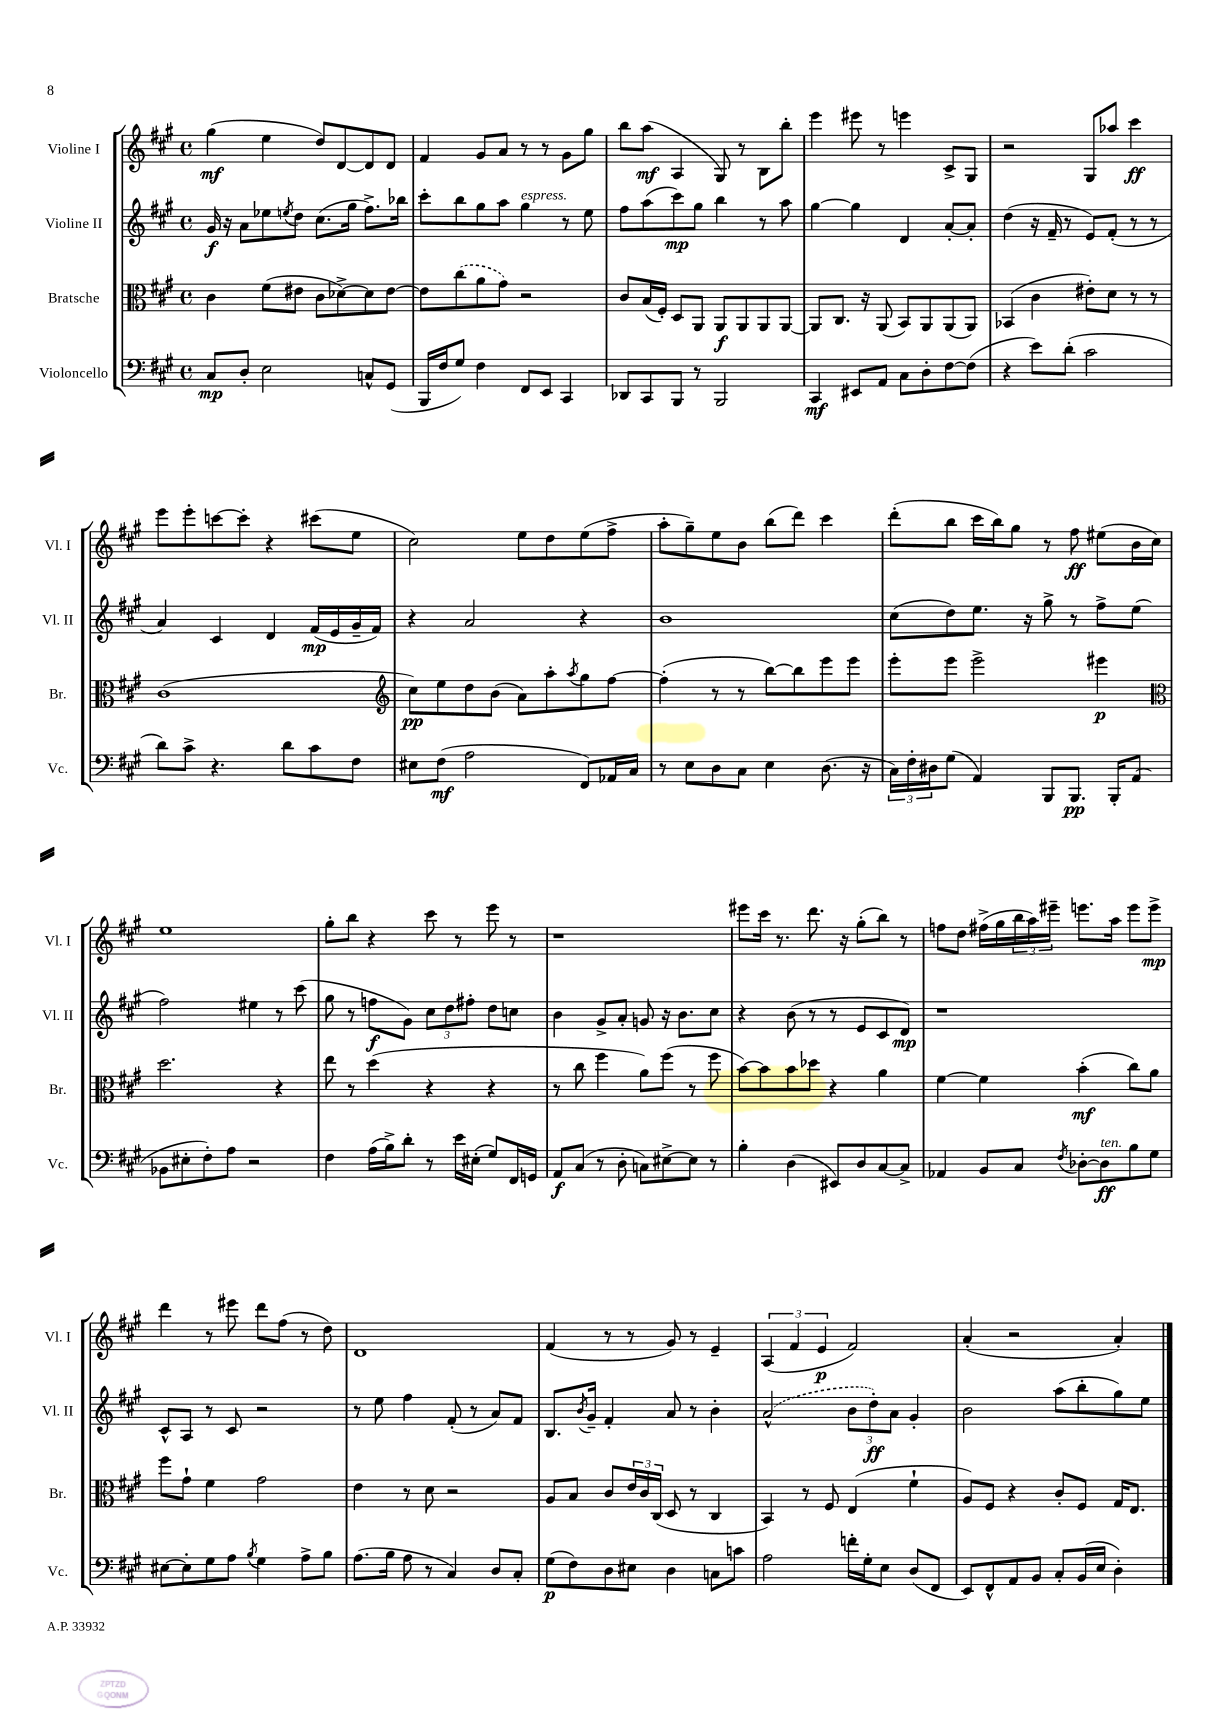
<<
\new StaffGroup <<
\new Staff = "s0" \with { instrumentName = "Violine I" shortInstrumentName = "Vl. I" } {
    \clef treble \key a \major \defaultTimeSignature \time 4/4
    gis''4\mf( e''4 d''8) d'8~ d'8 d'8 |
    fis'4 gis'8 a'8 r8 r8 gis'8 gis''8 |
    b''8 a''8\mf( a4 gis8) r8 b8 b''8-. |
    e'''4 eis'''8 r8 e'''4 cis'8-> gis8 |
    r2 gis8 aes''8 cis'''4\ff |
    e'''8 e'''8-. c'''8~ c'''8-. r4 cis'''8( e''8 |
    cis''2) e''8 d''8 e''8( fis''8-> |
    a''8-. gis''8--) e''8 b'8 b''8( d'''8) cis'''4 |
    d'''8-.( b''8 cis'''16 b''16) gis''8 r8 fis''8\ff eis''8( b'16 cis''16) |
    e''1 |
    gis''8-. b''8 r4 cis'''8 r8 e'''8 r8 |
    r1 |
    eis'''8 cis'''16 r8. d'''8. r16 gis''8-.( b''8) r8 |
    f''8 d''8 fis''16->( gis''16 \tuplet 3/2 { b''16 a''16) eis'''16-- } e'''8. a''16 e'''8 e'''8->\mp |
    d'''4 r8 eis'''8 d'''8 fis''8( r8 d''8) |
    d'1 |
    fis'4( r8 r8 gis'8) r8 e'4-- |
    \tuplet 3/2 { a4( fis'4 e'4\p } fis'2) |
    a'4-.( r2 a'4-.) \bar "|." |
}
\new Staff = "s1" \with { instrumentName = "Violine II" shortInstrumentName = "Vl. II" } {
    \clef treble \key a \major \defaultTimeSignature \time 4/4
    gis'16\f r16 a'8 ees''8 \acciaccatura { e''8 } d''8 cis''8.( gis''16 fis''8.->) bes''16 |
    cis'''8-. b''8 gis''8 a''8 gis''4^\markup { \italic "espress." } r8 e''8 |
    fis''8 a''8( cis'''8\mp) gis''8 b''4 r8 a''8 |
    gis''4~ gis''4 d'4 a'8~-. a'8-. |
    d''4( r16 fis'16-- r8 e'8) fis'8-.( r8 r8 |
    a'4) cis'4 d'4 fis'16\mp( e'16 gis'16-- fis'16) |
    r4 a'2 r4 |
    b'1 |
    cis''8( d''8) e''8. r16 gis''8-> r8 fis''8-> e''8( |
    fis''2) eis''4 r8 cis'''8( |
    gis''8 r8 f''8\f gis'8) \tuplet 3/2 { cis''8 d''8 fis''8-. } d''8 c''8 |
    b'4 gis'8-> a'8-. g'8 r16 b'8. cis''8 |
    r4 b'8( r8 r8 e'8 cis'8 d'8\mp) |
    r1 |
    cis'8-^ a8 r8 cis'8 r2 |
    r8 e''8 fis''4 fis'8-.( r8 a'8) fis'8 |
    b8. \acciaccatura { b'8 } gis'16-- fis'4-. a'8 r8 b'4-. |
    \once \slurDashed a'2-^( \tuplet 3/2 { b'8 d''8-.\ff) a'8 } gis'4-. |
    b'2 a''8( b''8-. gis''8) e''8 \bar "|." |
}
\new Staff = "s2" \with { instrumentName = "Bratsche" shortInstrumentName = "Br." } {
    \clef alto \key a \major \defaultTimeSignature \time 4/4
    cis'4 fis'8( eis'8 cis'8 des'8~->) des'8 eis'8~ |
    eis'8 \once \slurDashed cis''8( a'8 gis'8) r2 |
    cis'8 b16( fis16-.) d8 a,8 a,8\f a,8 a,8 a,8~ |
    a,8 cis8. r16 a,8( b,8) a,8 a,8( a,8) |
    bes,4( cis'4 eis'8-.) d'8 r8 r8 |
    cis'1( |
    \clef treble cis''8\pp) e''8 d''8 b'8( a'8) a''8-. \acciaccatura { a''8 } gis''8 fis''8~ |
    fis''4-.( r8 r8 b''8~) b''8 e'''8 e'''8 |
    e'''8-. e'''8 e'''2-> eis'''4\p |
    \clef alto d''2. r4 |
    e''8 r8 d''4( r4 r4 |
    r8 cis''8 fis''4 a'8) fis''8( r8 fis''8 |
    b'8~) b'8 b'8 des''8 r4 a'4 |
    fis'4~ fis'4 b'4-.\mf( cis''8) a'8 |
    fis''8 gis'8-! fis'4 gis'2 |
    e'4 r8 d'8 r2 |
    a8 b8 cis'8 \tuplet 3/2 { e'16 cis'16 cis16( } d8 r8 cis4 |
    b,4) r8 fis8 e4( fis'4-! |
    a8) fis8 r4 cis'8-. fis8 gis16 e8. \bar "|." |
}
\new Staff = "s3" \with { instrumentName = "Violoncello" shortInstrumentName = "Vc." } {
    \clef bass \key a \major \defaultTimeSignature \time 4/4
    cis8\mp d8-. e2 c8-^ gis,8( |
    b,,16 fis16 gis8) fis4 fis,8 e,8 cis,4 |
    des,8 cis,8 b,,8 r8 b,,2 |
    cis,4\mf eis,8 a,8 cis8 d8-. fis8~ fis8( |
    r4 e'8) d'8-.( cis'2 |
    d'8) cis'8-> r4. d'8 cis'8 fis8 |
    eis8 fis8\mf( a2 fis,8) aes,16 cis16 |
    r8 e8 d8 cis8 e4 d8.( r16 |
    \tuplet 3/2 { cis16) fis16-. dis16 } gis8( a,4) b,,8 b,,8.\pp b,,16-. a,8( |
    bes,8 eis8-. fis8-.) a8 r2 |
    fis4 a16( b16->) d'8-. r8 e'16 eis16-.( gis8) fis,16 g,16 |
    a,8\f cis8( r8 d8-. c8) eis8~-> eis8 r8 |
    b4-. d4( eis,8) d8 cis8~ cis8-> |
    aes,4 b,8 cis8 \acciaccatura { fis8 } des8~-. des8\ff^\markup { \italic "ten." } b8 gis8 |
    eis8~ eis8-. gis8 a8 \acciaccatura { b8 } gis4 a8-> b8 |
    a8.( b16 a8 r8 cis4) d8 cis8-. |
    gis8\p( fis8) d8 eis8 d4 c8 c'8 |
    a2 f'16-. gis16-. e8 d8( fis,8 |
    e,8) fis,8-^ a,8 b,8 cis8-. b,16( e16 d4-.) \bar "|." |
}
>>
>>
\layout { \context { \Score \remove "Bar_number_engraver" } }
